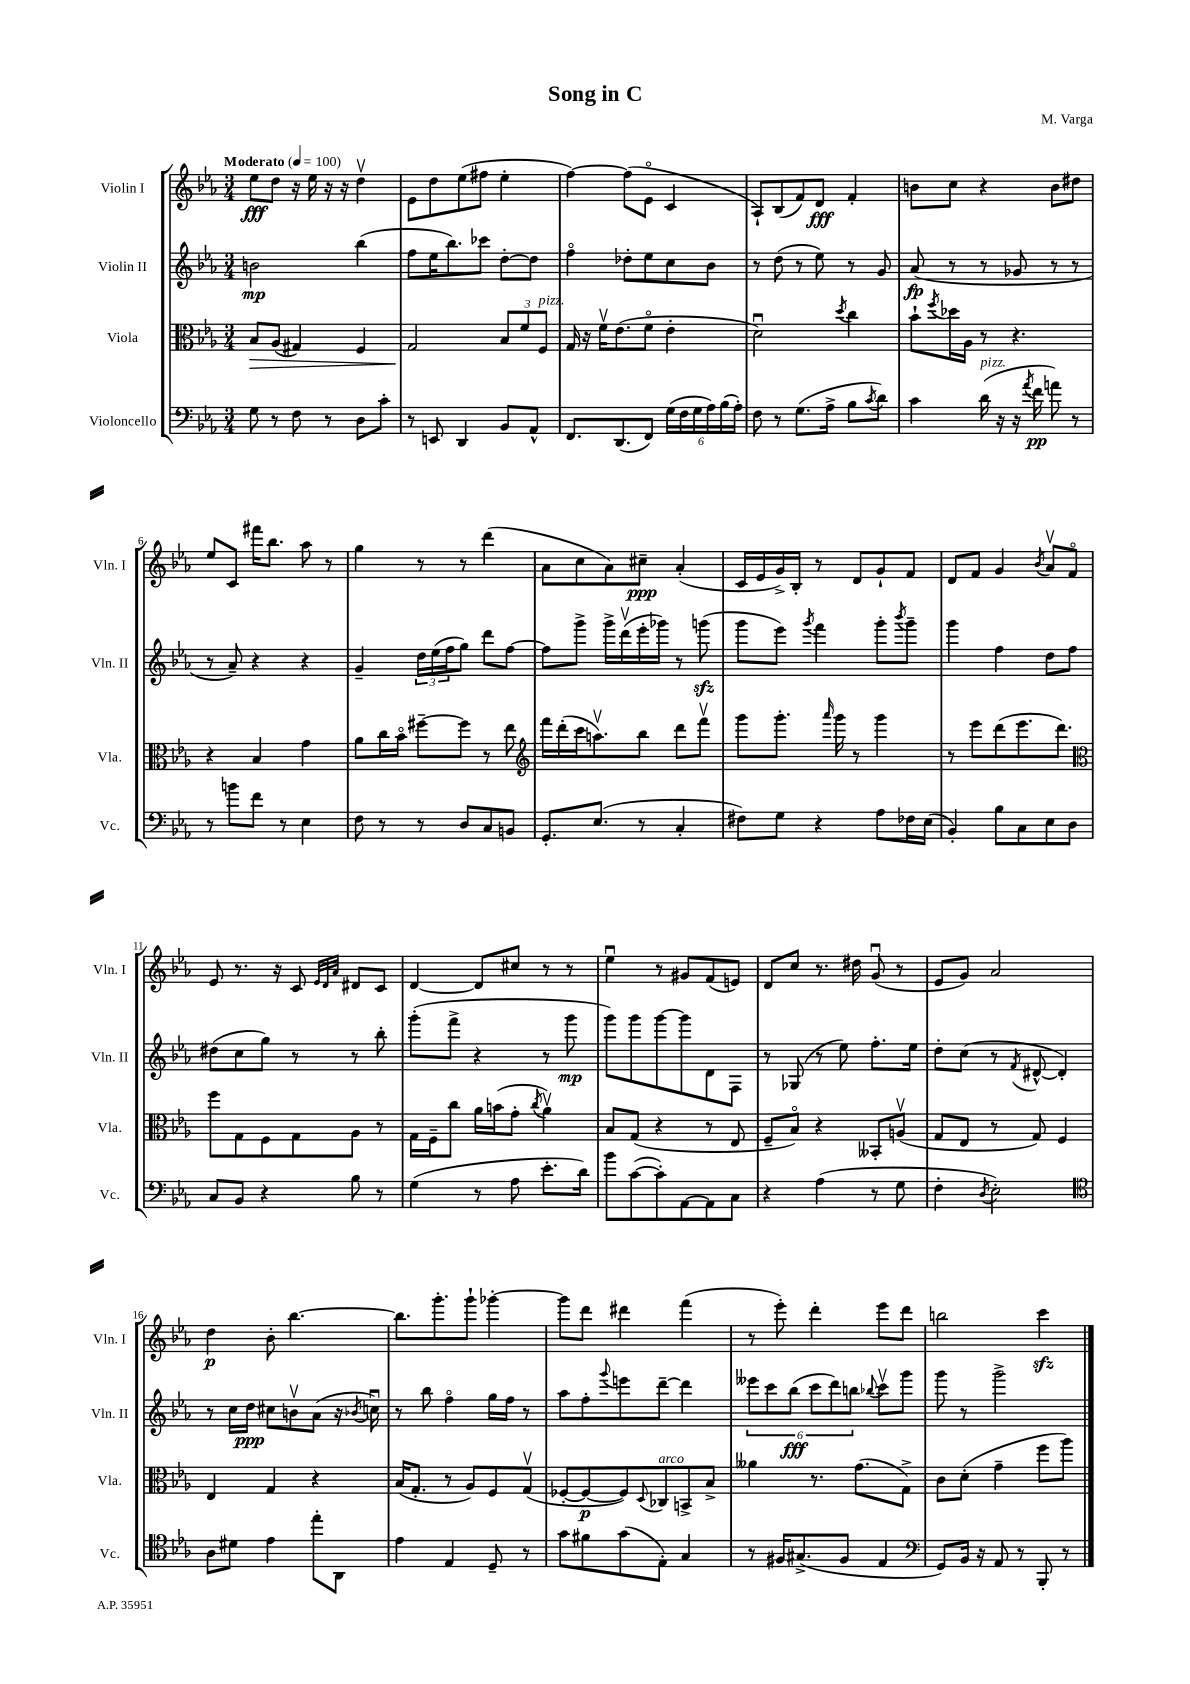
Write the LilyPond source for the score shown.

\header { title = "Song in C" composer = "M. Varga" }
<<
\new StaffGroup <<
\new Staff = "s0" \with { instrumentName = "Violin I" shortInstrumentName = "Vln. I" } {
    \clef treble \key ees \major \numericTimeSignature \time 3/4 \tempo "Moderato" 4 = 100
    ees''8\fff d''8 r16 ees''16 r16 r16 d''4\upbow |
    ees'8 d''8 ees''8( fis''8 ees''4-. |
    f''4~) f''8( ees'8\flageolet c'4 |
    aes8-!) bes8( f'8) d'8\fff f'4-. |
    b'8 c''8 r4 b'8 dis''8 |
    ees''8 c'8 fis'''16 bes''8. aes''8 r8 |
    g''4 r8 r8 d'''4( |
    aes'8 c''8 aes'8) cis''8--\ppp aes'4-.( |
    c'16 ees'16 g'16->) bes16-. r8 d'8 g'8-! f'8 |
    d'8 f'8 g'4 \acciaccatura { bes'8 } aes'8\upbow f'8\flageolet |
    ees'8 r8. r16 c'8 \grace { ees'32 d'32 aes'32 } dis'8 c'8 |
    d'4~ d'8 cis''8 r8 r8 |
    ees''4\downbow r8 gis'8 f'8( e'8) |
    d'8 c''8 r8. dis''16 g'8\downbow( r8 |
    ees'8 g'8) aes'2 |
    d''4\p bes'8-. bes''4.~ |
    bes''8. g'''8.-. g'''8-! ges'''4~-. |
    ges'''8 d'''8 dis'''4 f'''4( |
    r8 ees'''8-.) d'''4-. ees'''8 d'''8 |
    b''2 c'''4\sfz \bar "|." |
}
\new Staff = "s1" \with { instrumentName = "Violin II" shortInstrumentName = "Vln. II" } {
    \clef treble \key ees \major \numericTimeSignature \time 3/4
    b'2\mp bes''4( |
    f''8 ees''16 bes''8.) ces'''8 d''8~-. d''8 |
    f''4\flageolet des''8-. ees''8 c''8 bes'8 |
    r8 d''8( r8 ees''8) r8 g'8 |
    aes'8\fp( r8 r8 ges'8 r8 r8 |
    r8 aes'8--) r4 r4 |
    g'4-- \tuplet 3/2 { d''16 ees''16( f''16 } g''8) d'''8 f''8~ |
    f''8 g'''8-> g'''16-> d'''16\upbow( ees'''16-. ges'''16) r8 g'''8\sfz( |
    g'''8 ees'''8) \acciaccatura { g'''8 } f'''4 g'''8-. \acciaccatura { bes'''8 } g'''8-- |
    g'''4 f''4 d''8 f''8 |
    dis''8( c''8 g''8) r8 r8 bes''8-. |
    g'''8-.( f'''8-> r4 r8 g'''8\mp |
    g'''8) g'''8 g'''8~ g'''8 d'8 f8 |
    r8 ges8( r8 ees''8) f''8.-. ees''16 |
    d''8-. c''8( r8 \acciaccatura { f'8 } dis'8~-^ dis'4-.) |
    r8 c''16 d''16\ppp cis''8 b'8\upbow aes'8( r16 \acciaccatura { bes'8 } c''16\downbow) |
    r8 bes''8 f''4\flageolet g''16 f''16 r8 |
    aes''8 f''8-. \appoggiatura { g'''8 } e'''8 d'''8~-- d'''4 |
    \tuplet 6/4 { eeses'''8 c'''8 bes''8\fff( c'''8 d'''8) b''8 } \appoggiatura { bes''8 } c'''8\upbow g'''8 |
    g'''8 r8 g'''2-> \bar "|." |
}
\new Staff = "s2" \with { instrumentName = "Viola" shortInstrumentName = "Vla." } {
    \clef alto \key ees \major \numericTimeSignature \time 3/4
    bes8\> aes8( gis4) f4 |
    g2\! \tuplet 3/2 { bes8 f'8 f8^\markup { \italic "pizz." } } |
    g16 r16 f'16\upbow ees'8.( f'8\flageolet ees'4-. |
    d'2\downbow) \acciaccatura { d''8 } c''4 |
    bes'8-! \acciaccatura { f''8 } des''16 aes16 r8 r4. |
    r4 bes4 g'4 |
    aes'8 c''16 bes'16\flageolet fis''8~-- fis''8 r8 ees''8 |
    \clef treble f'''16 d'''16-.( c'''16 a''8.\upbow) bes''8 d'''8 f'''8\upbow |
    g'''8 g'''8.-. \grace { aes'''16 } g'''16 r8 g'''4 |
    r8 ees'''8 d'''8( ees'''8. d'''8.) |
    \clef alto f''8 g8 f8 g8 aes8 r8 |
    g16 f16-- c''8 aes'16 b'16( g'8-. \acciaccatura { c''8 } aes'4\upbow) |
    bes8 g8( r4 r8 ees8 |
    f8-- bes8\flageolet) r4 beses,8-. a8\upbow( |
    g8 ees8 r8 g8) f4 |
    ees4 g4 r4 |
    bes16( g8.-. r8 aes8) f8 g8\upbow( |
    fes8~-. fes8~\p fes8) \appoggiatura { d8 } ces8^\markup { \italic "arco" } b,8-> bes8-> |
    aeses'4 r8. g'8.( g8->) |
    c'8 d'8-.( g'4-- f''8 aes''8) \bar "|." |
}
\new Staff = "s3" \with { instrumentName = "Violoncello" shortInstrumentName = "Vc." } {
    \clef bass \key ees \major \numericTimeSignature \time 3/4
    g8 r8 f8 r8 d8 c'8-. |
    r8 e,8 d,4 bes,8 aes,8-^ |
    f,8. d,8.( f,8) \tuplet 6/4 { g16( f16 g16 aes16) bes16( aes16-.) } |
    f8 r8 g8.( aes16-> bes8 \acciaccatura { c'8 } d'8) |
    c'4 d'16^\markup { \italic "pizz." }( r16 r16 \acciaccatura { aes'8 } f'16\pp a'8) r8 |
    r8 b'8 f'8 r8 ees4 |
    f8 r8 r8 d8 c8 b,8 |
    g,8.-. ees8.( r8 c4-. |
    fis8) g8 r4 aes8 fes16 ees16( |
    bes,4-.) bes8 c8 ees8 d8 |
    c8 bes,8 r4 bes8 r8 |
    g4( r8 aes8 ees'8.-. d'16) |
    bes'8 c'8~( c'8-.) aes,8~ aes,8 c8 |
    r4 aes4( r8 g8 |
    f4-. \acciaccatura { d8 } ees2-.) |
    \clef tenor aes8 dis'8 ees'4 ees''8-. aes,8 |
    ees'4 ees4 d8-- r8 |
    g'8 fis'8 g'8( ees8-.) g4 |
    r8 fis16 gis8.->( fis8 ees4 |
    \clef bass g,8) bes,16 r16 aes,8 r8 bes,,8-. r8 \bar "|." |
}
>>
>>
